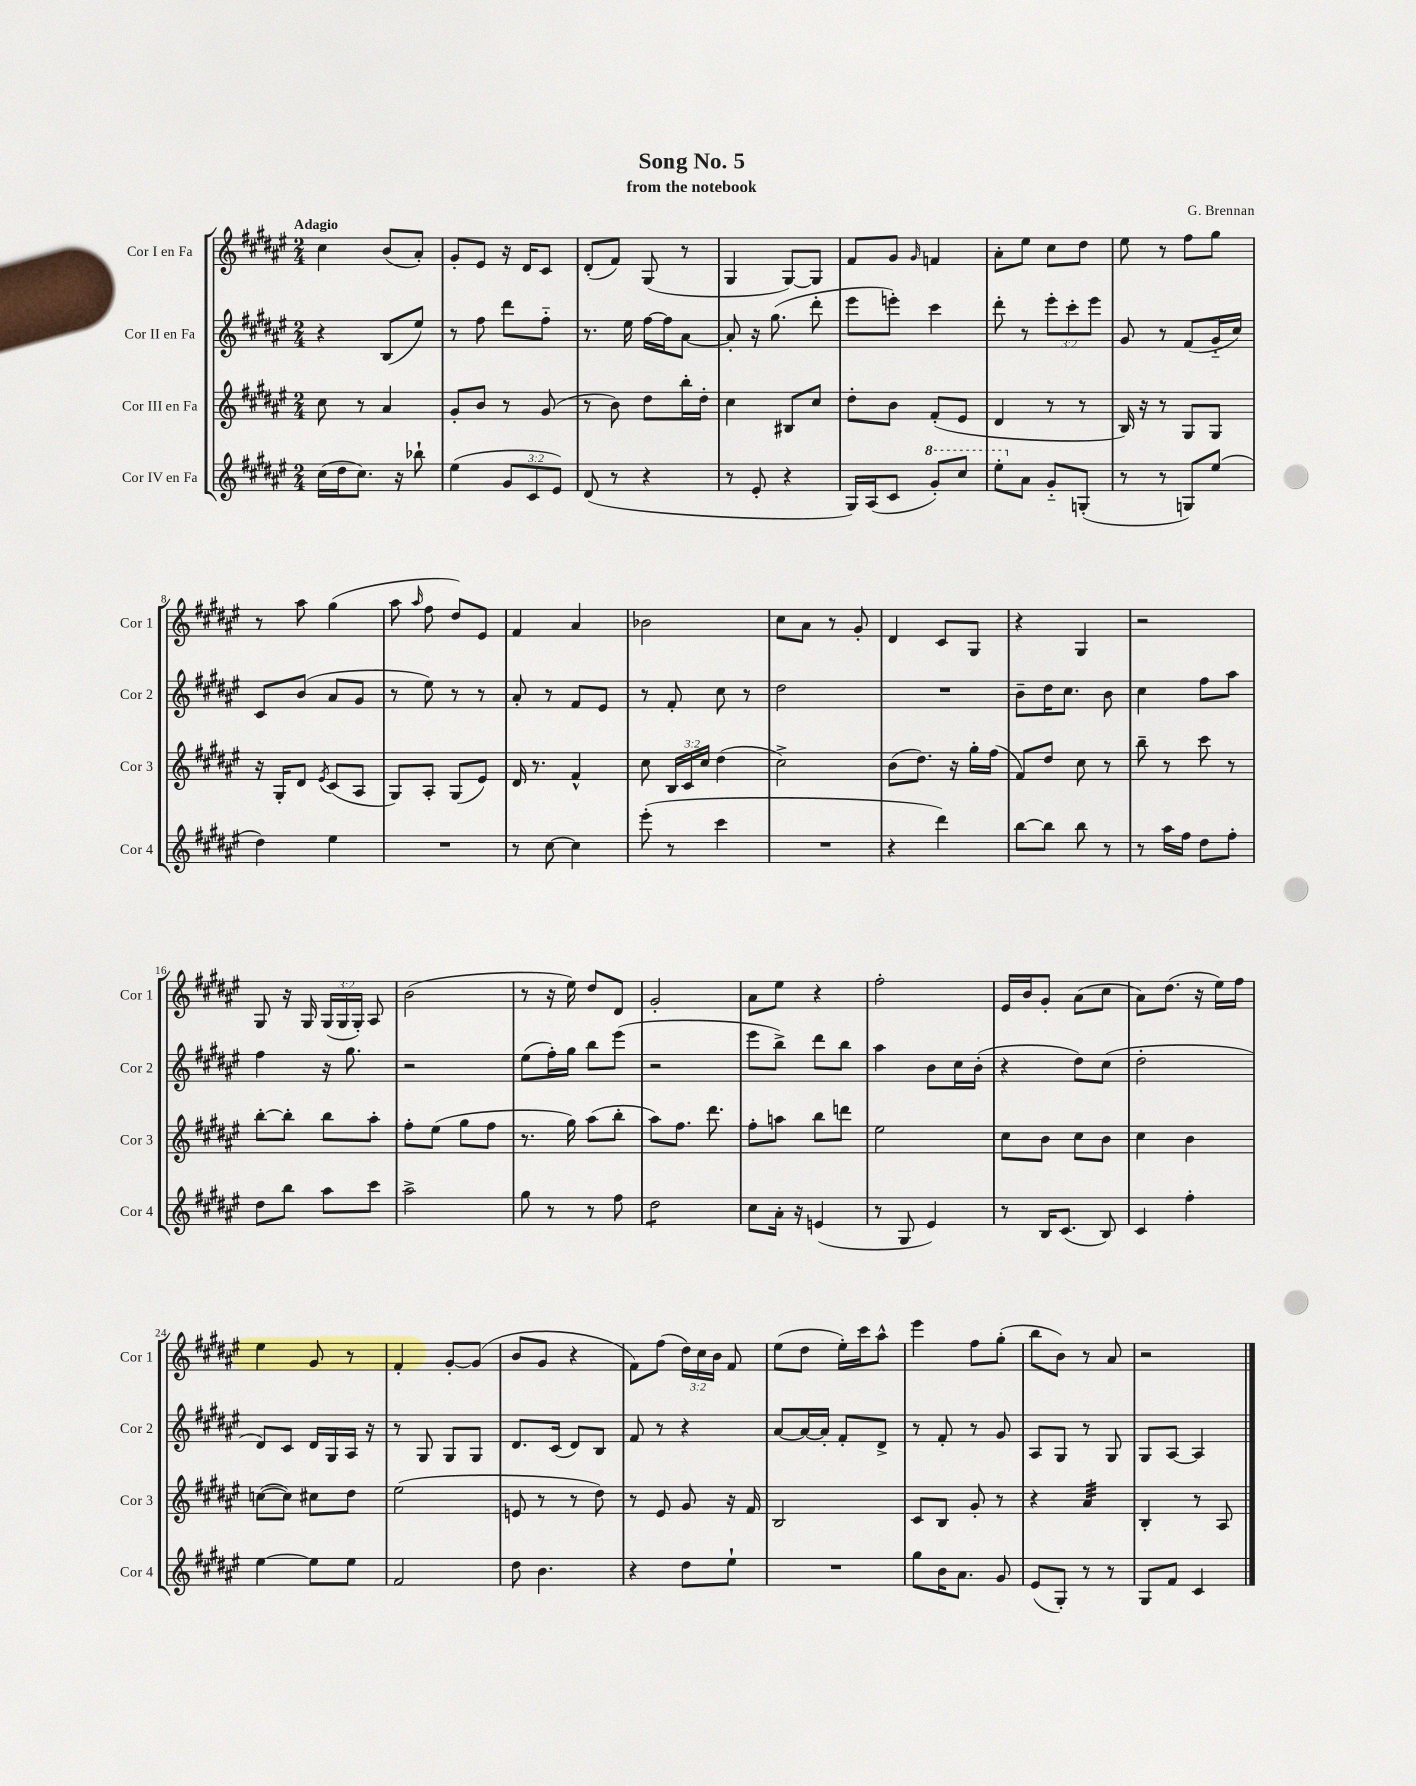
\header { title = "Song No. 5" composer = "G. Brennan" subtitle = "from the notebook" }
<<
\new StaffGroup <<
\new Staff = "s0" \with { instrumentName = "Cor I en Fa" shortInstrumentName = "Cor 1" } {
    \clef treble \key fis \major \numericTimeSignature \time 2/4 \override Staff.TupletNumber.text = #tuplet-number::calc-fraction-text \tempo "Adagio"
    \autoBeamOff cis''4 b'8[( ais'8]-.) |
    gis'8[-. eis'8] r16 dis'16[ cis'8] |
    dis'8[-.( fis'8]) gis8( r8 |
    gis4 gis8[~) gis8] |
    fis'8[ gis'8] \grace { gis'16 } f'4 |
    ais'8[-. eis''8] cis''8[ dis''8] |
    eis''8 r8 fis''8[ gis''8] |
    r8 ais''8 gis''4( |
    ais''8 \grace { ais''16 } fis''8 dis''8[) eis'8] |
    fis'4 ais'4 |
    bes'2 |
    cis''8[ ais'8] r8 gis'8-. |
    dis'4 cis'8[ gis8] |
    r4 gis4 |
    r2 |
    gis8 r16 gis16 \tuplet 3/2 { gis16[( gis16 gis16]-.) } ais8 |
    b'2( |
    r8 r16 eis''16) dis''8[ dis'8] |
    gis'2-. |
    ais'8[ eis''8] r4 |
    fis''2-. |
    eis'16[ b'16 gis'8]-. ais'8[( cis''8] |
    ais'8[) dis''8.]( r16 eis''16[) fis''16] |
    eis''4 gis'8 r8 |
    fis'4-. gis'8[~-. gis'8]( |
    b'8[ gis'8] r4 |
    fis'8[) fis''8]( \tuplet 3/2 { dis''16[) cis''16 b'16] } fis'8 |
    eis''8[( dis''8] eis''16[-.) cis'''16 ais''8]-^ |
    eis'''4 fis''8[ gis''8]-.( |
    b''8[ b'8]) r8 ais'8 |
    r2 \bar "|." |
}
\new Staff = "s1" \with { instrumentName = "Cor II en Fa" shortInstrumentName = "Cor 2" } {
    \clef treble \key fis \major \numericTimeSignature \time 2/4 \override Staff.TupletNumber.text = #tuplet-number::calc-fraction-text
    \autoBeamOff r4 b8[( eis''8]) |
    r8 fis''8 dis'''8[ fis''8]-_ |
    r8. eis''16 fis''16[~ fis''16 ais'8]~ |
    ais'8-. r16 gis''8.( dis'''8-. |
    eis'''8[ e'''8]-.) cis'''4 |
    dis'''8-. r8 \tuplet 3/2 { eis'''8[-. cis'''8-. eis'''8] } |
    gis'8 r8 fis'8[( gis'16-_ cis''16]) |
    cis'8[ b'8]( ais'8[ gis'8] |
    r8 eis''8) r8 r8 |
    ais'8-. r8 fis'8[ eis'8] |
    r8 fis'8-. cis''8 r8 |
    dis''2 |
    R2 |
    b'8[-- dis''16 cis''8.] b'8 |
    cis''4 fis''8[ ais''8] |
    fis''4 r16 gis''8. |
    r2 |
    eis''8[( fis''16-.) gis''16] b''8[ eis'''8]( |
    r2 |
    eis'''8[ b''8]->) dis'''8[ b''8] |
    ais''4 b'8[ cis''16 b'16]-.( |
    r4 dis''8[) cis''8]( |
    dis''2-. |
    dis'8[) cis'8] dis'16[ gis16 ais16] r16 |
    r8 gis8 gis8[ gis8] |
    dis'8.[ cis'16]( dis'8[) b8] |
    fis'8 r8 r4 |
    ais'8[~ ais'16~ ais'16]-. fis'8[-. dis'8]-> |
    r8 fis'8-. r8 gis'8 |
    ais8[ gis8] r8 gis8 |
    gis8[ ais8]~ ais4 \bar "|." |
}
\new Staff = "s2" \with { instrumentName = "Cor III en Fa" shortInstrumentName = "Cor 3" } {
    \clef treble \key fis \major \numericTimeSignature \time 2/4 \override Staff.TupletNumber.text = #tuplet-number::calc-fraction-text
    \autoBeamOff cis''8 r8 ais'4 |
    gis'8[-. b'8] r8 gis'8( |
    r8 b'8) dis''8[ b''16-. dis''16]-. |
    cis''4 bis8[ cis''8] |
    dis''8[-. b'8] fis'8[-.( eis'8] |
    dis'4 r8 r8 |
    b16) r16 r8 gis8[ gis8] |
    r16 gis16[-. dis'8] \acciaccatura { eis'8 } cis'8[( ais8] |
    gis8[) ais8]-. gis8[( eis'8]) |
    dis'16 r8. fis'4-^ |
    cis''8 \tuplet 3/2 { b16[ cis'16 cis''16] } dis''4( |
    cis''2->) |
    b'8[( dis''8.]) r16 gis''16[-. fis''16]( |
    fis'8[) dis''8] cis''8 r8 |
    b''8-- r8 cis'''8 r8 |
    b''8[~-. b''8]-. b''8[ ais''8]-. |
    fis''8[-. eis''8]( gis''8[ fis''8] |
    r8. gis''16) ais''8[( b''8]-. |
    ais''8[) fis''8.] dis'''8. |
    fis''8[-. a''8] b''8[ d'''8] |
    eis''2 |
    cis''8[ b'8] cis''8[ b'8] |
    cis''4 b'4 |
    c''8[~( c''8]) cis''8[ dis''8] |
    eis''2( |
    e'8 r8 r8 dis''8) |
    r8 eis'8 gis'8 r16 fis'16 |
    b2 |
    cis'8[ b8] gis'8-. r8 |
    r4 ais'4:32 |
    b4-. r8 ais8 \bar "|." |
}
\new Staff = "s3" \with { instrumentName = "Cor IV en Fa" shortInstrumentName = "Cor 4" } {
    \clef treble \key fis \major \numericTimeSignature \time 2/4 \override Staff.TupletNumber.text = #tuplet-number::calc-fraction-text
    \autoBeamOff cis''16[( dis''16 cis''8.]) r16 bes''8-! |
    eis''4( \tuplet 3/2 { gis'8[ cis'8 eis'8]) } |
    dis'8( r8 r4 |
    r8 eis'8-. r4 |
    gis16[) ais16( cis'8] \ottava #1 gis''8[-.) cis'''8] |
    eis'''8[-. \ottava #0 ais'8] gis'8[-_ g8]-.( |
    r8 r8 g8[) eis''8]( |
    dis''4) eis''4 |
    R2 |
    r8 cis''8~ cis''4 |
    eis'''8-.( r8 cis'''4 |
    R2 |
    r4 dis'''4) |
    b''8[~ b''8] b''8 r8 |
    r8 ais''16[ fis''16] dis''8[ fis''8]-. |
    dis''8[ b''8] ais''8[ cis'''8] |
    ais''2-> |
    gis''8 r8 r8 fis''8 |
    dis''2:8 |
    cis''8[ ais'16]-. r16 e'4( |
    r8 gis8 eis'4) |
    r8 b16[ cis'8.]( b8) |
    cis'4 fis''4-. |
    eis''4~ eis''8[ eis''8] |
    fis'2 |
    dis''8 b'4. |
    r4 dis''8[ eis''8]-! |
    R2 |
    gis''8[ b'16 ais'8.] gis'8 |
    eis'8[( gis8]-.) r8 r8 |
    gis8[ fis'8] cis'4 \bar "|." |
}
>>
>>
